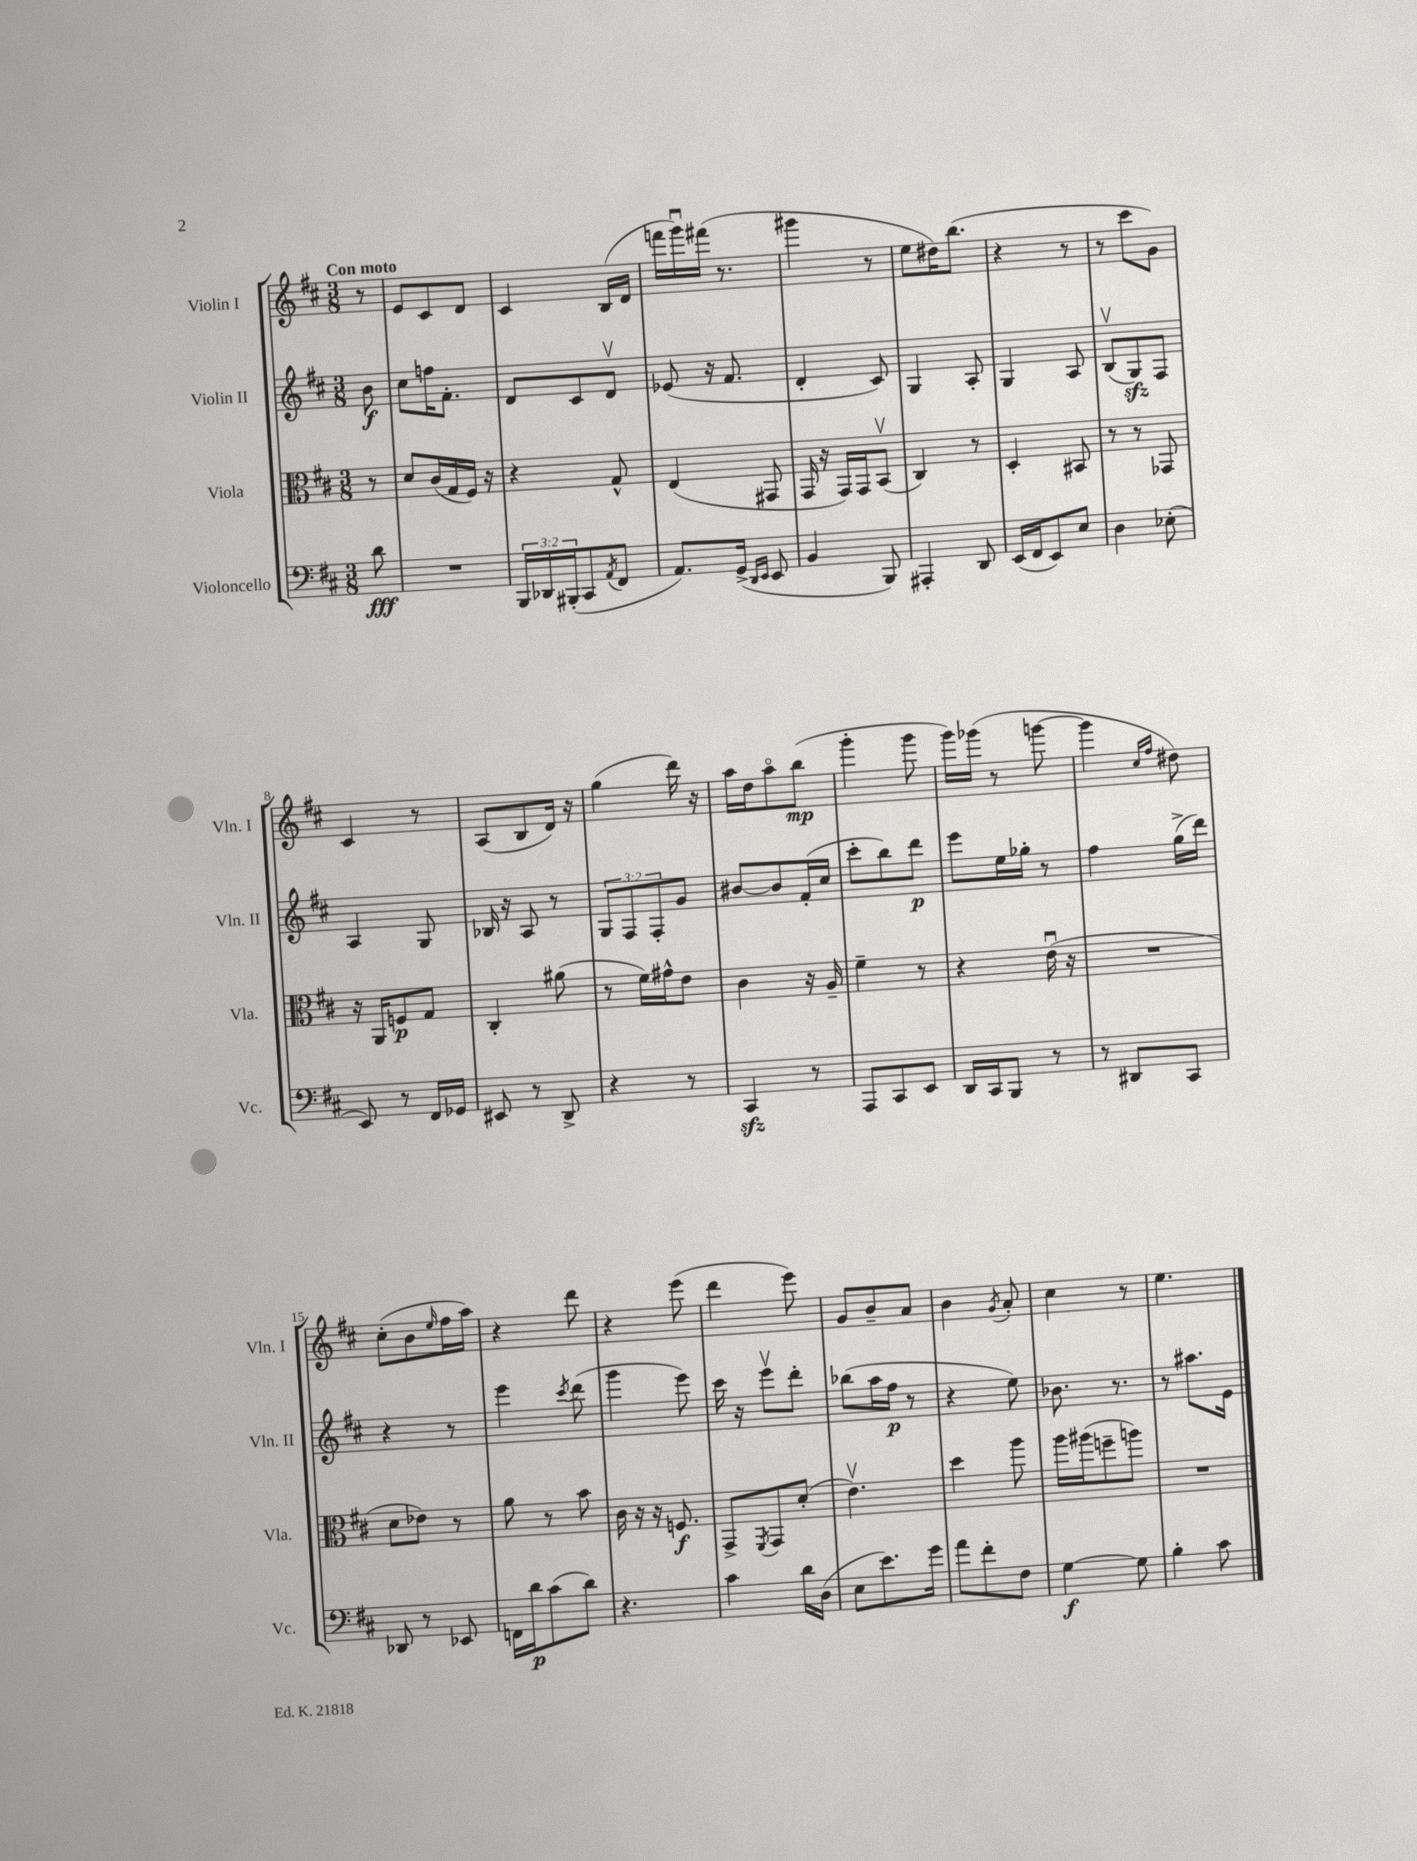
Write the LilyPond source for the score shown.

<<
\new StaffGroup <<
\new Staff = "s0" \with { instrumentName = "Violin I" shortInstrumentName = "Vln. I" } {
    \clef treble \key d \major \numericTimeSignature \time 3/8 \partial 8 \tempo "Con moto"
    r8 |
    e'8 cis'8 d'8 |
    cis'4 b16( d'16 |
    f'''16 g'''16\downbow) fis'''16( r8. |
    gis'''4 r8 |
    e''8 dis''16) b''8.( |
    r4 r8 |
    r8 cis'''8 g'8) |
    cis'4 r8 |
    a8( b8 d'16) r16 |
    g''4( d'''16) r16 |
    a''16 d''16 a''8\flageolet b''8\mp( |
    g'''4-. g'''8 |
    g'''16) ges'''16( r8 g'''8~ |
    g'''4 \grace { cis''16 fis''16 } dis''8) |
    cis''8-.( b'8 \grace { e''16 } fis''16 a''16) |
    r4 d'''8 |
    r4 e'''8( |
    d'''4 e'''8) |
    g'8 b'8-- a'8 |
    b'4 \acciaccatura { g'8 } a'8-. |
    cis''4 r8 |
    e''4. \bar "|." |
}
\new Staff = "s1" \with { instrumentName = "Violin II" shortInstrumentName = "Vln. II" } {
    \clef treble \key d \major \numericTimeSignature \time 3/8 \override Staff.TupletNumber.text = #tuplet-number::calc-fraction-text \partial 8
    b'8\f |
    cis''8 f''16 fis'8.-. |
    d'8 cis'8 d'8\upbow |
    ees'8( r16 fis'8. |
    d'4-. cis'8) |
    g4 a8-. |
    g4 a8 |
    b8\upbow( g8\sfz) fis8 |
    a4 g8 |
    bes16 r16 a8 r8 |
    \tuplet 3/2 { g8 fis8 fis8-. } g'8 |
    bis'8~ bis'8 fis'16-.( cis''16 |
    cis'''8-. b''8) d'''8\p |
    e'''8 e''16 ges''16-. r8 |
    fis''4 g''16->( d'''16) |
    r4 r8 |
    e'''4 \acciaccatura { cis'''8 } d'''8( |
    g'''4 e'''8) |
    cis'''16 r16 e'''8\upbow d'''8-. |
    bes''8( a''16 fis''16\p r8 |
    r4 e''8) |
    bes'8. r8. |
    r8 ais''8. e'16 \bar "|." |
}
\new Staff = "s2" \with { instrumentName = "Viola" shortInstrumentName = "Vla." } {
    \clef alto \key d \major \numericTimeSignature \time 3/8 \partial 8
    r8 |
    d'8 cis'16( g16 fis16) r16 |
    r4 g8-^ |
    e4( gis,8 |
    g,16 r16 g,16) g,16 b,8\upbow( |
    cis4) r8 |
    d4-. bis,8 |
    r8 r8 ges,8 |
    r16 a,16 f8\p g8 |
    cis4-. ais'8( |
    r8 fis'16) gis'16-^ e'8 |
    cis'4 r16 a16-- |
    fis'4-- r8 |
    r4 e'16\downbow( r16 |
    R4. |
    d'8 ees'8) r8 |
    a'8 r8 b'8 |
    cis'16 r16 r16 f8.\f |
    g,8-> \acciaccatura { fis,8 } g,8 d'8-.( |
    e'4.\upbow) |
    d''4 a''8 |
    a''16 ais''16( f''8-- a''8) |
    R4. \bar "|." |
}
\new Staff = "s3" \with { instrumentName = "Violoncello" shortInstrumentName = "Vc." } {
    \clef bass \key d \major \numericTimeSignature \time 3/8 \override Staff.TupletNumber.text = #tuplet-number::calc-fraction-text \partial 8
    d'8\fff |
    R4. |
    \tuplet 3/2 { b,,16 des,16 bis,,16-.( } cis,8 \acciaccatura { a,8 } fis,8 |
    a,8.) g,16->( \grace { d,16 e,16 } e,8 |
    b,4 b,,8) |
    ais,,4-. d,8 |
    e,16( fis,16 e,8) e8 |
    d4 ees8-.( |
    e,8) r8 fis,16 ges,16 |
    eis,8 r8 d,8-> |
    r4 r8 |
    cis,4\sfz r8 |
    a,,8 cis,8 e,8 |
    d,16 cis,16 b,,8 r8 |
    r8 dis,8 cis,8 |
    des,8 r8 ees,8 |
    f,16 d'16\p cis'8( d'8) |
    r4. |
    cis'4 d'16 d16( |
    e8 e'8.) g'16 |
    a'8 fis'8-. fis8 |
    g4~\f g8 |
    b4-. cis'8 \bar "|." |
}
>>
>>
